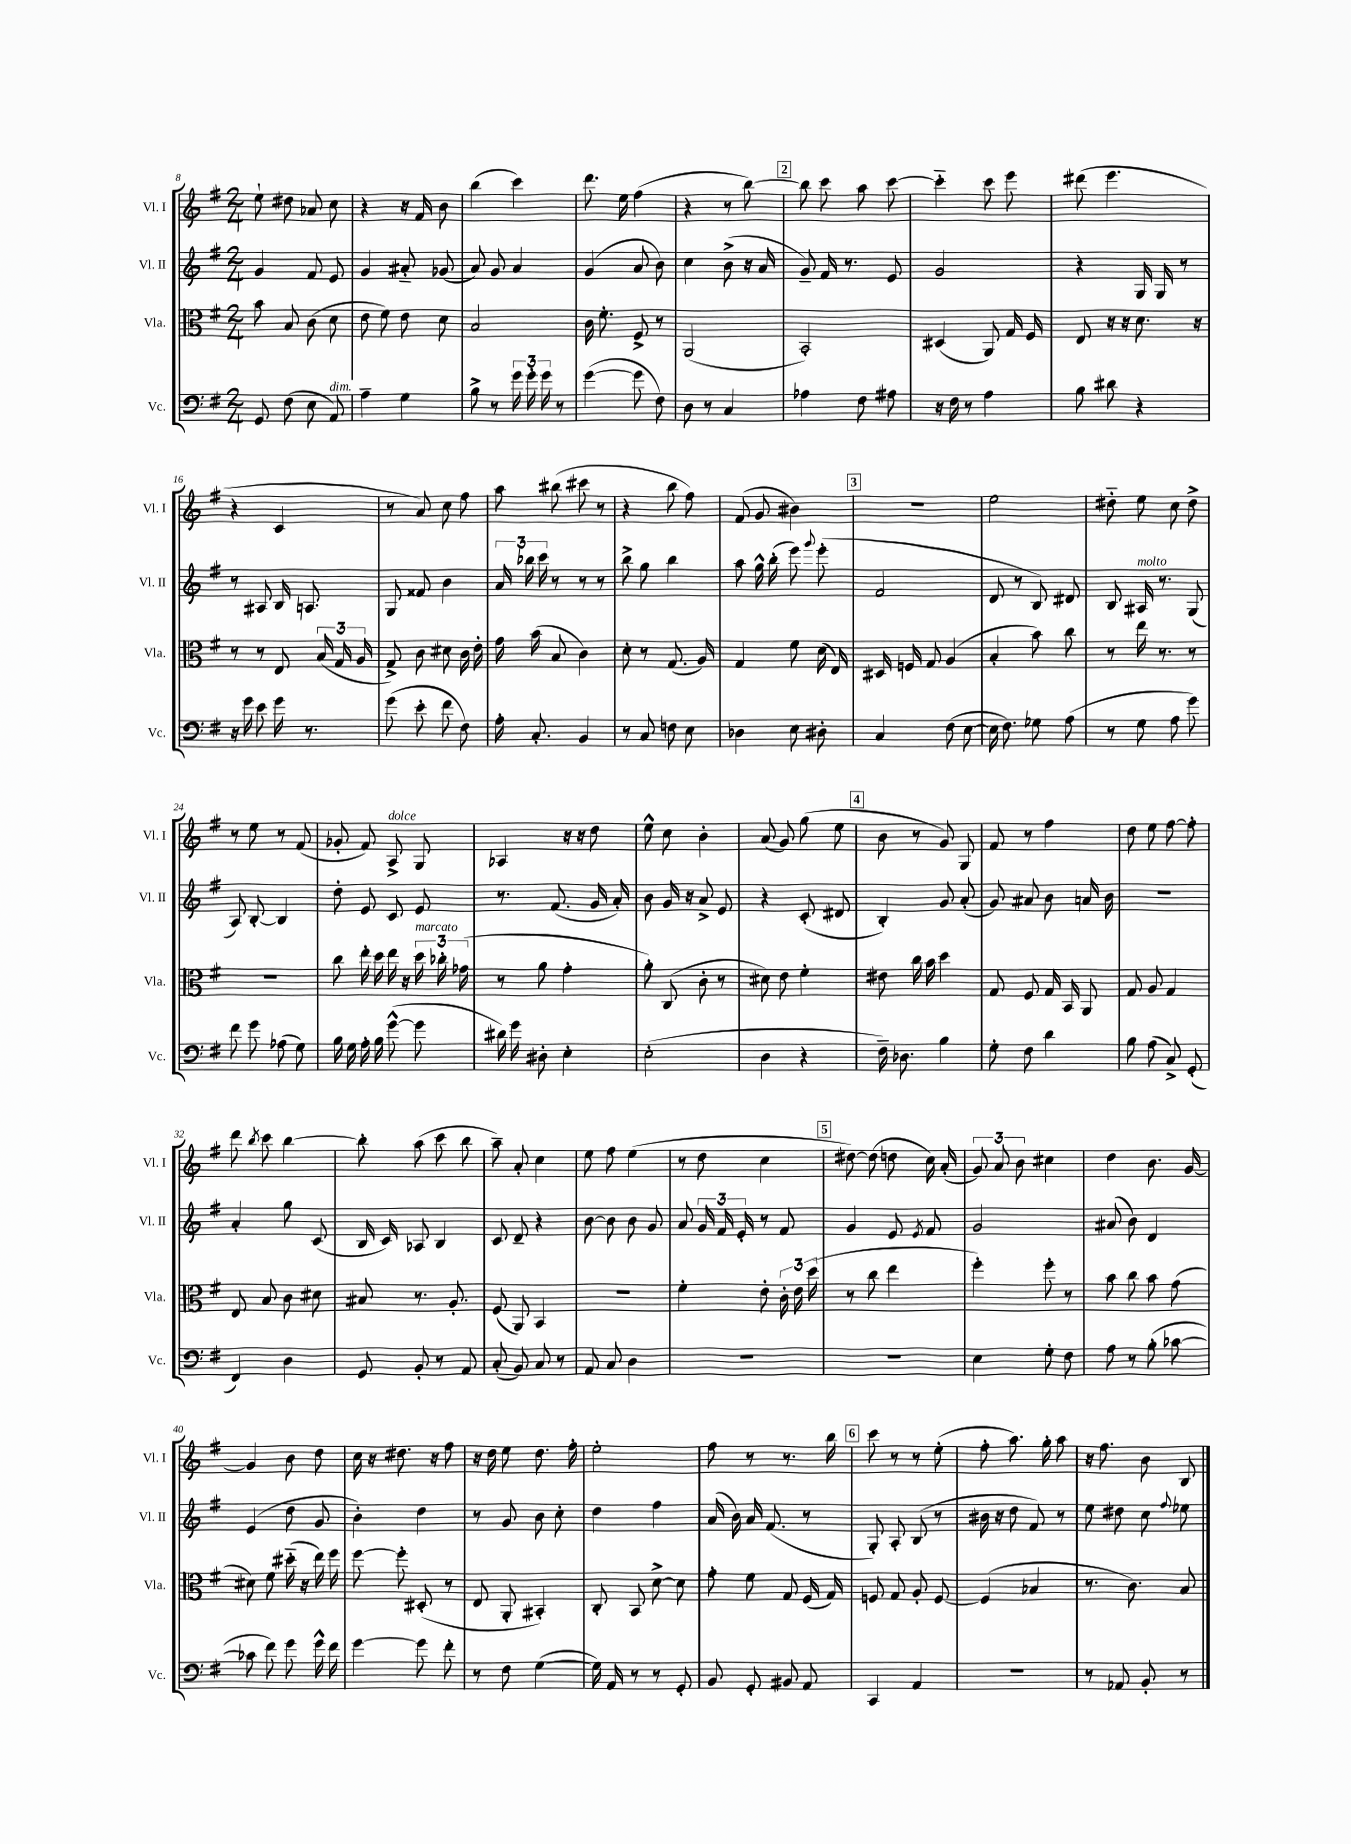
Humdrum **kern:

**kern	**kern	**kern	**kern
*staff4	*staff3	*staff2	*staff1
*clefF4	*clefC3	*clefG2	*clefG2
*k[f#]	*k[f#]	*k[f#]	*k[f#]
*M2/4	*M2/4	*M2/4	*M2/4
8GG	8b	4g	8ee`
(8F#	8B	.	8dd#
8E	(8c	8f#	8a-
8AA)	8d	8e	8cc
=	=	=	=
4A~	8e	4g	4r
.	8f#)	.	.
4G	8e	8a#'~	16r
.	.	.	16f#
.	8d	(8g-	8b
=	=	=	=
8B^	2B	8a)	(4bb
8r	.	8g	.
24g	.	4a	4ccc)
24g'	.	.	.
24g	.	.	.
8r	.	.	.
=	=	=	=
([4g	16c	(4g	8.ddd
.	8.f#'	.	.
.	.	.	16ee
8g]	8F#^	8a	(4ff#
8F#)	8r	8b)	.
=	=	=	=
8D	(2AA	4cc	4r
8r	.	.	.
4C	.	(8b^	8r
.	.	16r	[8bb)
.	.	16a	.
=	=	=	=
4A-	2BB')	8g~)	8bb]
.	.	16f#	8ccc
.	.	8.r	.
8F#	.	.	8aa
8A#	.	8e	[8ccc
=	=	=	=
16r	(4D#	2g	4ccc'~]
16F#	.	.	.
8r	.	.	.
4A	8AA)	.	8ccc
.	16G	.	8eee
.	16F#	.	.
=	=	=	=
8B	8E	4r	(8ddd#
8d#	16r	.	4.eee
.	16r	.	.
4r	8.d	16G	.
.	.	16G	.
.	.	8r	.
.	16r	.	.
=	=	=	=
16r	8r	8r	4r
16g	.	.	.
8e	8r	8A#	.
16g	8E	16B	4c
8.r	.	8.A	.
.	(24B	.	.
.	24G	.	.
.	24A	.	.
=	=	=	=
(8g	8G^)	8G	8r
8e'	8c	8f##	8a)
8f#	8d#	4b	8cc
8F#)	16c	.	8ff#
.	16e'	.	.
=	=	=	=
16A'	16g	24a	8aa
.	.	24bb-	.
8.C'	(16b	.	.
.	.	24ccc	.
.	8B	8r	(8bb#
4BB	4c)	8r	8ccc#
.	.	8r	8r
=	=	=	=
8r	8d'	8bb^	4r
8C	8r	8gg	.
8F	(8.G	4bb	8bb
8E	.	.	8ff#)
.	16A)	.	.
=	=	=	=
4D-	4G	8aa	(8f#
.	.	16gg^^	8g
.	.	(16bb'	.
8E	8f#	8eee)	4b#)
.	.	8qqggg	.
8D#'	(16d	(8eee'	.
.	16E)	.	.
=	=	=	=
4C	16D#	2f#	2r
.	16F	.	.
.	8G	.	.
(8F#	(4A	.	.
[8E	.	.	.
=	=	=	=
16E]	4B'	8d	2ee
8.F#)	.	.	.
.	.	8r	.
8G-	8b)	8B)	.
(8A	8cc	8d#	.
=	=	=	=
8r	8r	8B	8dd#'~
8G	16ee	16A#	8ee
.	8.r	8.r	.
8A	.	.	8cc
8g)	8r	(8G	8dd#^
=	=	=	=
8f#	2r	8A)	8r
8g	.	[8B'	8ee
(8A-	.	4B]	8r
8G)	.	.	(8f#
=	=	=	=
16B	8cc	8dd'	8g-'
16G	.	.	.
16A'	16ee'	8e	8f#)
16B	16dd	.	.
([8g^^	16ee	8c	8A^
.	16r	.	.
8g]	24dd	8e	8G
.	24cc-'	.	.
.	(24g-	.	.
=	=	=	=
16d#)	8r	8.r	4A-
16g	.	.	.
8D#'	8a	.	.
.	.	(8.f#	.
4E'	4g'	.	16r
.	.	.	16r
.	.	16g	8dd
.	.	16a')	.
=	=	=	=
(2E'	8a')	8b	8ee^^
.	(8C	16g	8cc
.	.	16r	.
.	8c'	8a^	4b'
.	8r	8e	.
=	=	=	=
4D	8d#)	4r	(8a
.	8e	.	8g)
4r	4f#'	(8c'	(8gg
.	.	8d#	8ee
=	=	=	=
16F#~)	8e#	4B')	8b
8.D-	.	.	.
.	16cc	.	8r
.	16b	.	.
4B	4dd	8g	8g)
.	.	(8a'	8G
=	=	=	=
8G'	8G	8g)	8f#
8F#	8F#	8a#	8r
4d	16G	8b	4ff#
.	16BB	.	.
.	8AA	16a	.
.	.	16b	.
=	=	=	=
8B	8G	2r	8dd
(8A	8A	.	8ee
8C^)	4G	.	[8ff#
(8GG'	.	.	8ff#']
=	=	=	=
4FF#)	8E	4a'	8ddd
.	.	.	8qbb
.	8B	.	8ccc
4D	8c	8gg	[4bb
.	8d#	(8c	.
=	=	=	=
8GG	8B#	16B	8bb']
.	.	16c)	.
8BB'	8.r	8A-	(8aa
8r	.	4B	8ccc
.	8.A'	.	.
8AA	.	.	8bb
=	=	=	=
(8C'	(8F#	8c	8aa~)
8BB)	8AA)	8d~	8a'
8C	4BB	4r	4cc
8r	.	.	.
=	=	=	=
8AA	2r	[8b	8ee
8C	.	8b]	8ff#
4D	.	8b	(4ee
.	.	8g	.
=	=	=	=
2r	4f#'	8a	8r
.	.	24g	8dd
.	.	24f#	.
.	.	24e'	.
.	8e'	8r	4cc
.	24c'	8f#	.
.	24e	.	.
.	(24dd	.	.
=	=	=	=
2r	8r	4g	[8dd#)
.	8cc	.	(8dd#]
.	4ee	8e	8dd
.	.	8qe	.
.	.	8f#	16cc)
.	.	.	(16a'
=	=	=	=
4E	4ff#')	2g	12g)
.	.	.	12a
.	.	.	12b
8G'	8ff#'	.	4cc#
8F#	8r	.	.
=	=	=	=
8A	8b	(8a#	4dd
8r	8cc	8b)	.
(8B'	8b	4d	8.b
[8c-	(8g	.	.
.	.	.	[16g
=	=	=	=
8c-]	8d#)	(4e	4g]
8f#)	8f#	.	.
8g	(16dd#'~	8dd	8b
.	16r	.	.
16g^^	16ee)	8g	8dd
16f#	16ff#	.	.
=	=	=	=
[4g	[8ff#	4b')	16cc
.	.	.	16r
.	8ff#']	.	8.dd#
8g]	(8D#'	4dd	.
.	.	.	16r
8f#'	8r	.	8ff#
=	=	=	=
8r	8E	8r	16r
.	.	.	16dd
8F#	8AA'	8g	8ee
([4G	4BB#')	8b	8.dd
.	.	8cc'	.
.	.	.	16ff#'
=	=	=	=
16G])	8C'	4dd	2ee'
16AA	.	.	.
8r	8BB	.	.
8r	[8d^	4ff#	.
8GG'	8d]	.	.
=	=	=	=
8BB	8g'	(16a	8ff#
.	.	16b)	.
8GG'	8f#	16a	8r
.	.	(8.f#	.
8BB#	8G	.	8.r
8AA	(16F#	8r	.
.	16G)	.	16bb
=	=	=	=
4CC	8F	8G')	8ccc
.	8G	8A'	8r
4AA	8A'	(8B	8r
.	[8F	8r	(8ee'
=	=	=	=
2r	(4F]	16b#	8ff#'
.	.	16r	.
.	.	8dd	8.aa)
.	4B-	8f#)	.
.	.	.	16gg'
.	.	8r	8aa
=	=	=	=
8r	8.r	8ee	16r
.	.	.	8.ff#
8AA-	.	8dd#	.
.	8.c)	.	.
8BB'	.	8cc	8b
.	.	8qqff#	.
8r	8B	8ee-	8B
==	==	==	==
*-	*-	*-	*-
